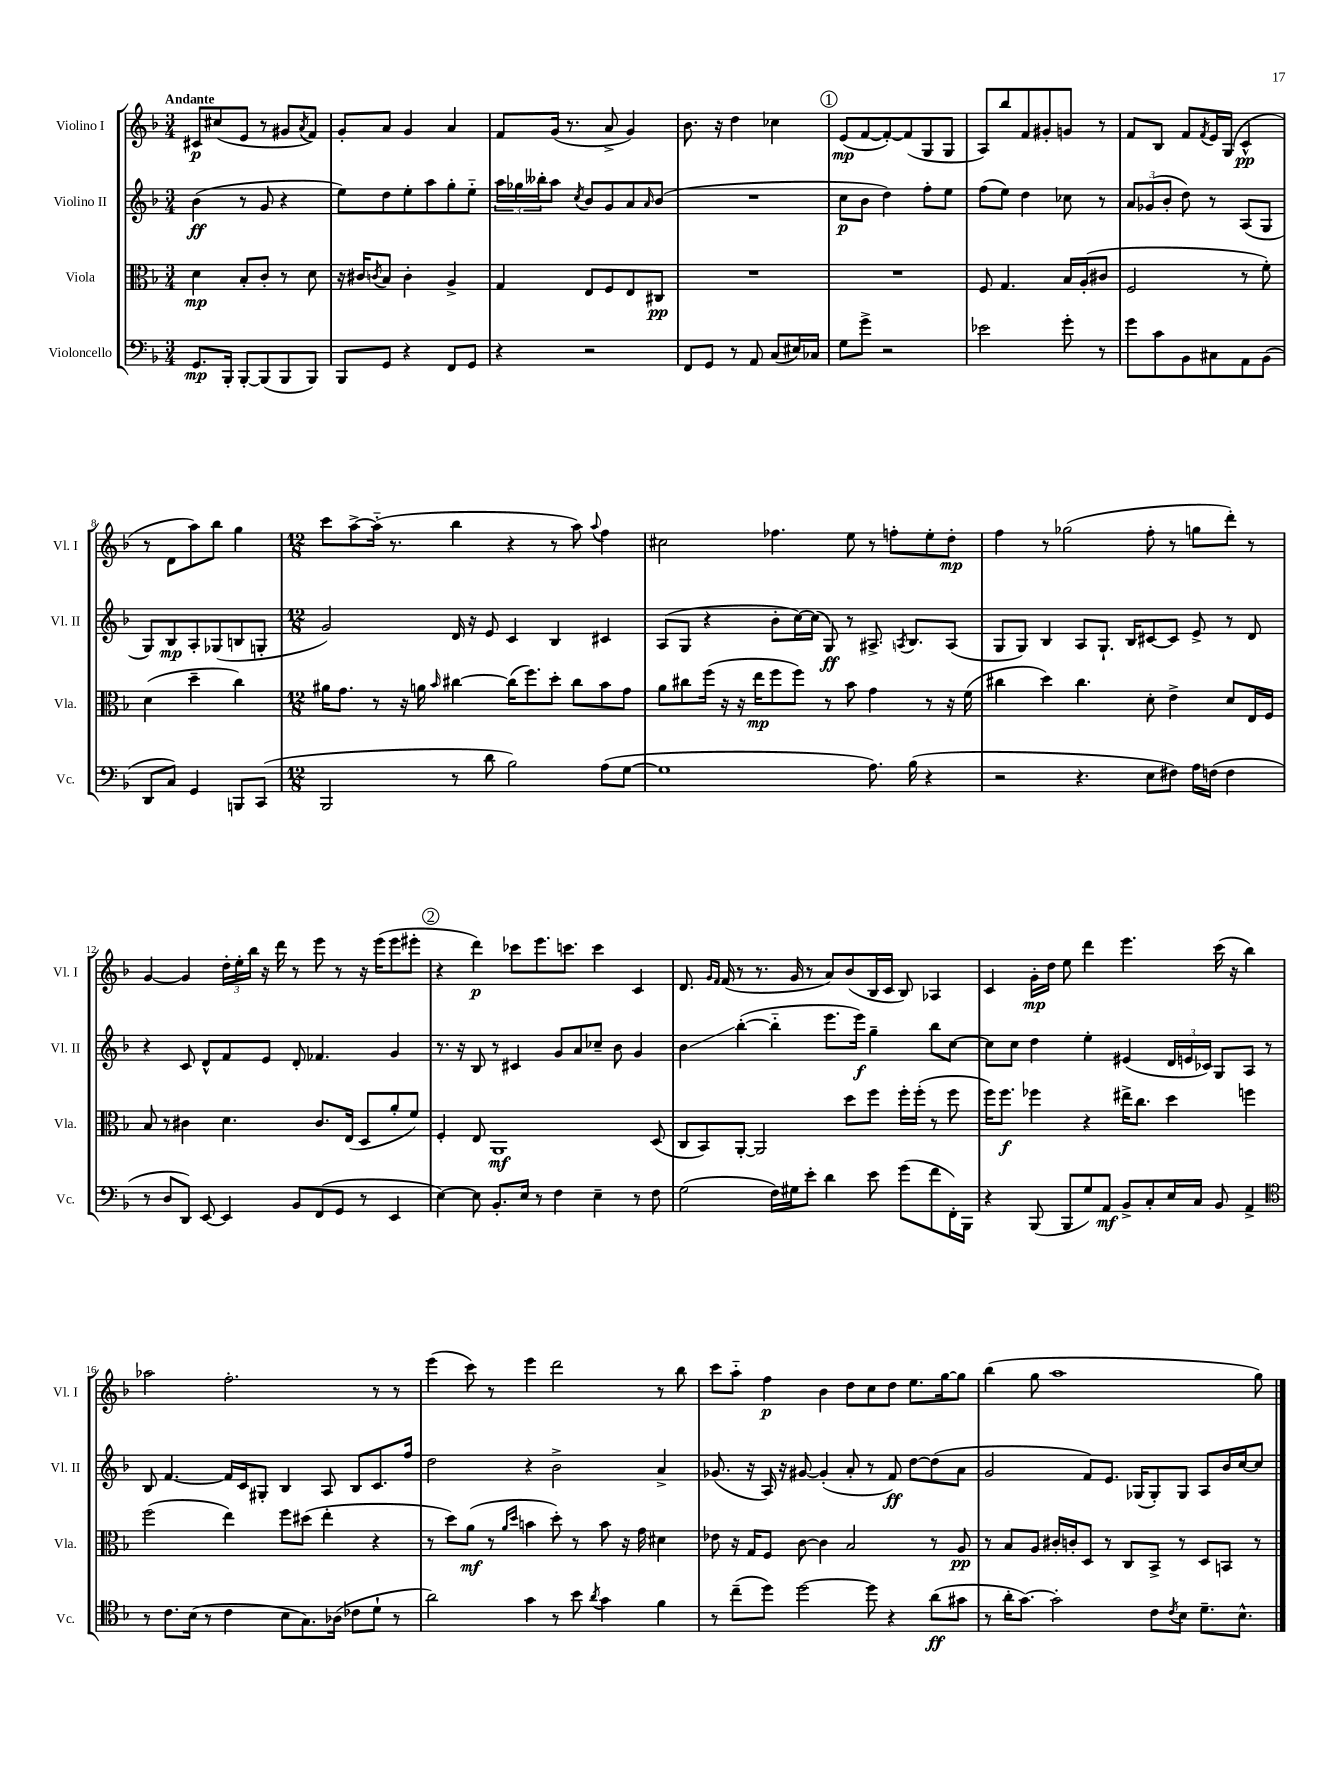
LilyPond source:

<<
\new StaffGroup <<
\new Staff = "s0" \with { instrumentName = "Violino I" shortInstrumentName = "Vl. I" } {
    \clef treble \key f \major \numericTimeSignature \time 3/4 \tempo "Andante"
    cis'8\p cis''8( e'8 r8 gis'8 \acciaccatura { a'8 } f'8) |
    g'8-. a'8 g'4 a'4 |
    f'8 g'16( r8. a'8-> g'4) |
    bes'8. r16 d''4 ces''4 |
    \mark \markup { \circle "1" } e'8\mp( f'8~ f'8~-.) f'8( g8 g8 |
    a8) bes''8 f'8 gis'8-. g'8 r8 |
    f'8 bes8 f'8 \acciaccatura { f'8 } e'16 g16( c'4-^\pp |
    r8 d'8 a''8) bes''8 g''4 |
    \numericTimeSignature \time 12/8 c'''8 a''8~-> a''16-_( r8. bes''4 r4 r8 a''8) \appoggiatura { a''8 } f''4 |
    cis''2 fes''4. e''8 r8 f''8-. e''8-. d''8-.\mp |
    f''4 r8 ges''2( f''8-. r8 g''8 d'''8-.) r8 |
    g'4~ g'4 \tuplet 3/2 { d''16-. e''16-. bes''16 } r16 d'''16 r8 e'''8 r8 r16 e'''16( e'''8 eis'''8-. |
    \mark \markup { \circle "2" } r4 d'''4\p) ces'''8 e'''8. c'''8. c'''4 c'4 |
    d'8. \grace { g'16 f'16 } f'16( r8 r8. g'16 r8 a'8) bes'8( bes16 c'16 bes8) aes4 |
    c'4 g'16-.\mp d''16 e''8 d'''4 e'''4. c'''16( r16 bes''4) |
    aes''2 f''2.-. r8 r8 |
    e'''4( c'''8) r8 e'''4 d'''2 r8 bes''8 |
    c'''8 a''8-_ f''4\p bes'4 d''8 c''8 d''8 e''8. g''16~ g''8 |
    bes''4( g''8 a''1 g''8) \bar "|." |
}
\new Staff = "s1" \with { instrumentName = "Violino II" shortInstrumentName = "Vl. II" } {
    \clef treble \key f \major \numericTimeSignature \time 3/4
    bes'4\ff( r8 g'8 r4 |
    e''8) d''8 e''8-. a''8 g''8-. e''8-_ |
    \tuplet 3/2 { a''16 ges''16 beses''16-. } a''8 \acciaccatura { c''8 } bes'8 g'8 a'8 \grace { a'16 } bes'8( |
    R2. |
    \mark \markup { \circle "1" } c''8\p bes'8 d''4) f''8-. e''8 |
    f''8( e''8) d''4 ces''8 r8 |
    \tuplet 3/2 { a'8 ges'8( bes'8-. } d''8) r8 a8( g8 |
    g8) bes8\mp a8-. ges8( b8 g8-. |
    \numericTimeSignature \time 12/8 g'2) d'16 r16 e'8 c'4 bes4 cis'4 |
    a8( g8 r4 bes'8-. c''16~) c''16( g8\ff) r8 ais8.-> \acciaccatura { a8 } bes8. a8( |
    g8 g8) bes4 a8 g8.-! bes16 cis'8~ cis'8 e'8-> r8 d'8 |
    r4 c'8 d'8-^ f'8 e'8 d'8-. fes'4. g'4 |
    \mark \markup { \circle "2" } r8. r16 bes8 r8 cis'4 g'8 a'8 ces''8-- bes'8 g'4 |
    bes'4\glissando bes''4~-.( bes''4-_ e'''8. e'''16\f) g''4-- bes''8 c''8~ |
    c''8 c''8 d''4 e''4-. eis'4( \tuplet 3/2 { d'16 e'16 ces'16) } g8 a8 r8 |
    bes8 f'4.~ f'16 c'16 gis8-. bes4 a8 bes8 c'8. f''16 |
    d''2 r4 bes'2-> a'4-> |
    ges'8.( r16 a16) r16 gis'8~ gis'4-.( a'8-. r8 f'8\ff) d''8~ d''8( a'8 |
    g'2 f'8) e'8. ges16( ges8-.) ges8 a8 bes'16 c''16~ c''8 \bar "|." |
}
\new Staff = "s2" \with { instrumentName = "Viola" shortInstrumentName = "Vla." } {
    \clef alto \key f \major \numericTimeSignature \time 3/4
    d'4\mp bes8-. c'8-. r8 d'8 |
    r16 cis'16 \acciaccatura { c'8 } bes8 c'4-. a4-> |
    g4 e8 f8 e8 cis8\pp |
    R2. |
    \mark \markup { \circle "1" } R2. |
    f8 g4. bes16 a16-.( cis'8 |
    f2 r8 f'8-.) |
    d'4( d''4-- c''4) |
    \numericTimeSignature \time 12/8 ais'16 g'8. r8 r16 a'16 \grace { bes'16 } cis''4~ cis''16( f''8.) d''8-. cis''8 bes'8 g'8 |
    a'8 cis''8 f''16( r16 r16 e''16\mp f''8 f''8) r8 bes'8 g'4 r8 r16 f'16( |
    cis''4 d''4) cis''4. d'8-. e'4-> d'8 e16 f16 |
    bes8 r8 cis'4 d'4. cis'8. e16( d8 a'8-. f'8) |
    \mark \markup { \circle "2" } f4-. e8 a,1\mf d8( |
    c8 bes,8) a,8~-. a,2 d''8 f''8 f''16-. f''16-.( r8 f''8 |
    f''16) f''8.\f fes''4 r4 eis''16-> c''8. d''4 f''4 |
    f''2( e''4) f''8 dis''8( e''4-. r4 |
    r8 d''8) a'8\mf( r8 \grace { a'16 d''16 } b'4 d''8-.) r8 b'8 r16 g'16 dis'4 |
    ees'8 r16 g16 f8 c'8~ c'4 bes2 r8 a8\pp |
    r8 bes8 a8 cis'16-. c'16-. d8 r8 c8 bes,8-> r8 d8 b,8 r8 \bar "|." |
}
\new Staff = "s3" \with { instrumentName = "Violoncello" shortInstrumentName = "Vc." } {
    \clef bass \key f \major \numericTimeSignature \time 3/4
    g,8.\mp bes,,16-. bes,,8~-. bes,,8( bes,,8 bes,,8) |
    bes,,8 g,8 r4 f,8 g,8 |
    r4 r2 |
    f,8 g,8 r8 a,8 c8( eis16) ces16 |
    \mark \markup { \circle "1" } g8 g'8-> r2 |
    ees'2 g'8-. r8 |
    g'8 c'8 bes,8 cis8 a,8 bes,8( |
    d,8 c8) g,4 b,,8 c,8( |
    \numericTimeSignature \time 12/8 bes,,2 r8 d'8 bes2) a8( g8~ |
    g1 a8.) bes16( r4 |
    r2 r4. e8 fis8) a16 f16( f4 |
    r8 d8 d,8) e,8~ e,4 bes,8 f,8( g,8 r8 e,4 |
    \mark \markup { \circle "2" } e4~) e8 bes,8.-. e16 r8 f4 e4-- r8 f8 |
    g2( f16) gis16 e'8-. d'4 e'8 g'8( f'8 f,16-.) bes,,16 |
    r4 bes,,8( bes,,8 g8) a,8\mf bes,8-> c8-. e16 c16 bes,8 a,4-> |
    \clef tenor r8 c'8. bes16( r8 c'4 bes8 g8.) aes16( ces'8 d'8-! r8 |
    a'2) g'4 r8 bes'8 \acciaccatura { a'8 } g'4 f'4 |
    r8 c''8--( d''8) d''2~ d''8 r4 a'8\ff( gis'8 |
    r8 a'16-. g'8.~) g'2-. c'8 \acciaccatura { c'8 } bes8 d'8.-- bes8.-^ \bar "|." |
}
>>
>>
